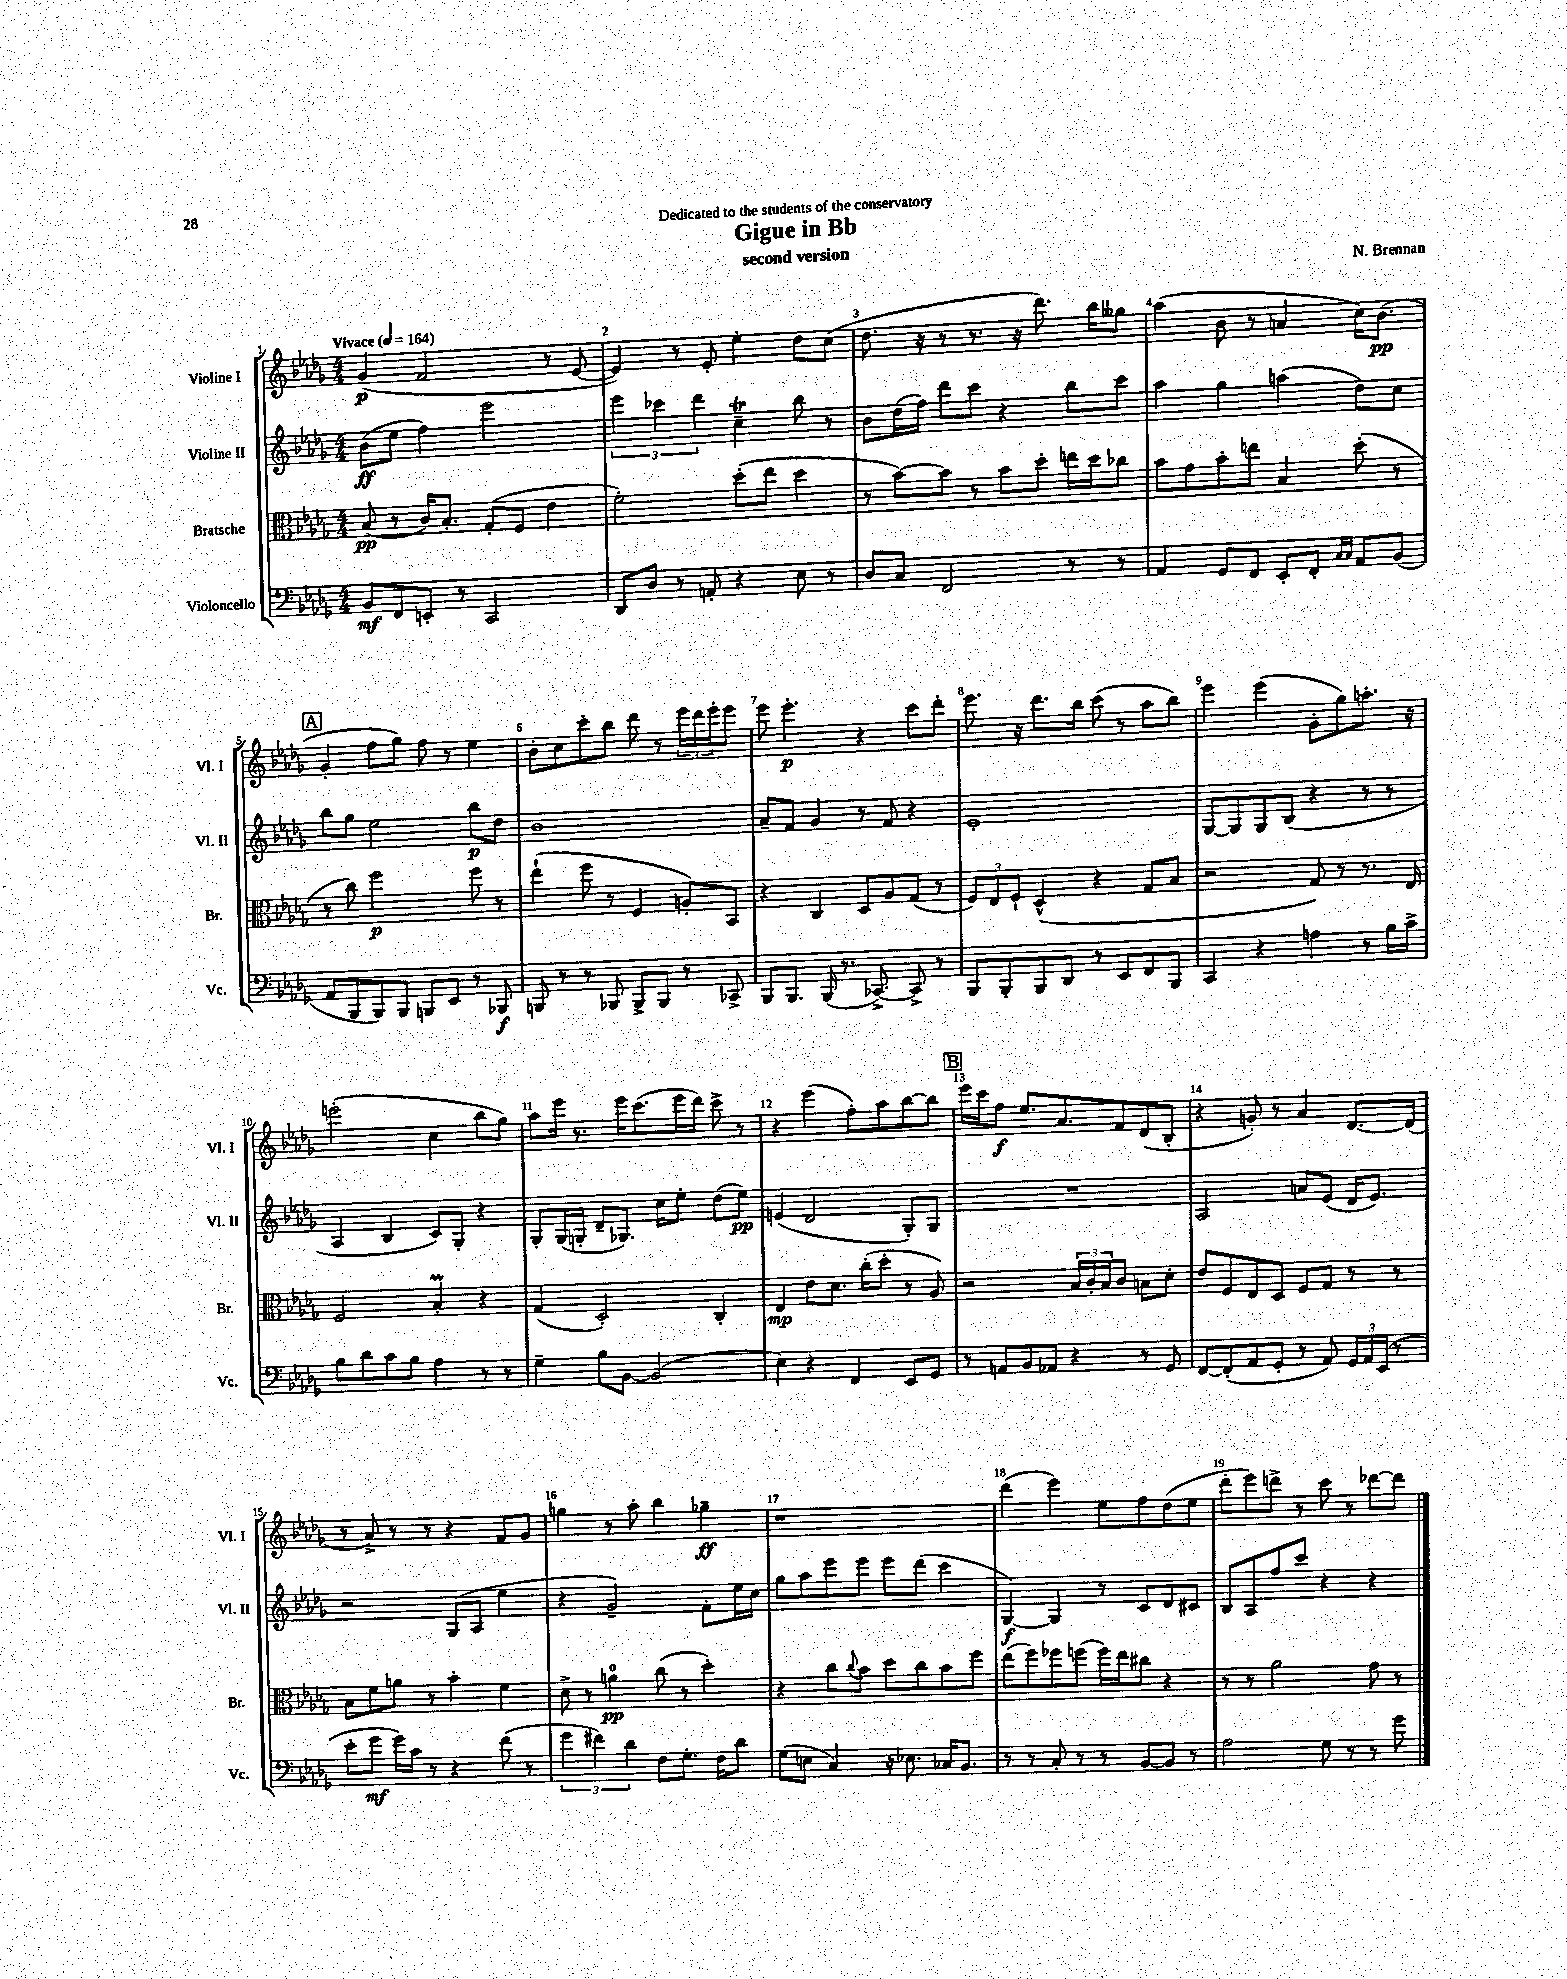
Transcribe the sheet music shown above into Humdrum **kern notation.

**kern	**kern	**kern	**kern
*staff4	*staff3	*staff2	*staff1
*clefF4	*clefC3	*clefG2	*clefG2
*k[b-e-a-d-g-]	*k[b-e-a-d-g-]	*k[b-e-a-d-g-]	*k[b-e-a-d-g-]
*M4/4	*M4/4	*M4/4	*M4/4
*MM164	*MM164	*MM164	*MM164
8BB-	(8B-	(8b-	(4g-
8FF	8r	8ee-	.
8EE'	16c)	4ff)	2f
.	8.B-'	.	.
8r	.	.	.
2CC	(8G-'	2eee-	.
.	8F	.	.
.	4e-	.	8r
.	.	.	[8e-
=	=	=	=
8DD-	2f')	6eee-	4e-])
8D-	.	.	.
.	.	6ccc-	.
8r	.	.	8r
.	.	6ddd-	.
8AA'	.	.	8e-'
4r	(8dd-'	4cc~	4ee-'
.	8ee-	.	.
8E-	4dd-	8bb-	8dd-
8r	.	8r	(8cc
=	=	=	=
8D-	8r	8b-	8.dd-
8C	[8b-)	(16dd-	.
.	.	16ff)	16r
2FF	8b-]	8ddd-	8r
.	8r	8ccc	8.r
.	8b-	4r	.
.	.	.	16r
.	8dd-'	.	8.ddd-)
8r	16ee	8bb-	.
.	16dd-	.	16bb-
8r	8cc-	8ccc	8gg--
=	=	=	=
4AA-	8b-	4aa-	(4aa-
.	8g-	.	.
8GG-	8b-'	4gg-	8b-
8FF	8ee	.	8r
8EE-'	4B-	(4aa	4a
8FF'	.	.	.
16qqC	.	.	.
16qqC	.	.	.
8AA-	(8dd-'	8dd-)	16cc)
.	.	.	(8.b-
(8BB-	8r	8cc	.
=	=	=	=
8AA-	8r	8bb-	4g-'
8BBB-	8cc)	8gg-	.
8BBB-)	2ff	2ee-	8ff
8BBB-	.	.	8gg-)
8BBB	.	.	8ff
8EE-	.	.	8r
8r	8ff	8bb-	4ee-
8BBB-	8r	8dd-	.
=	=	=	=
8BBB	(4ee-`	1b-	8b-'
8r	.	.	8cc
8r	8ff	.	8ccc'
8BBB-	8r	.	8bb-
8BBB-^	4F	.	8ddd-
8BBB-	.	.	8r
8r	8A')	.	24eee-
.	.	.	24ddd-
.	.	.	24eee-'
8CC-^	8BB-	.	8eee-
=	=	=	=
8BBB-	4r	8a-~	8eee-
8.BBB-	.	8f	4.eee-'
.	4C	4g-	.
(16BBB-	.	.	.
8.r	.	.	.
.	8D-	8r	4r
[8.CC-^)	.	.	.
.	8A-	8f	.
8CC-^]	(8G-	4r	8ccc
8r	8r	.	8ddd-'
=	=	=	=
8BBB-	12F)	1e-'	8.eee-
.	12E-	.	.
8BBB-'	.	.	.
.	12F`	.	.
.	.	.	16r
8BBB-	(4D-^^	.	8.ddd-
8DD-	.	.	.
.	.	.	16bb-
8r	4r	.	(8ccc
8EE-	.	.	8r
8FF	8G-	.	8aa-
8BBB-	8B-	.	8bb-)
=	=	=	=
4CC	2r	[8G-	4eee-
.	.	8G-]	.
4r	.	8G-	(4eee-
.	.	(8B-	.
4A	8G-)	4r	8g-'
.	8r	.	8gg-)
8r	8.r	8r	8.aa'
16B-	.	8r	.
16c^	16E-	.	16r
=	=	=	=
8B-	2F	4A-	(2eee'
8d-	.	.	.
8c	.	4B-	.
8B-	.	.	.
4A-	4B-'	8c)	4cc
.	.	8G-'	.
8r	4r	4r	8bb-
8r	.	.	8gg-)
=	=	=	=
4G-~	(4G-	8G-'	8aa-
.	.	(16G-	16eee-
.	.	16G'	8.r
8B-	2D-')	8d-~	.
[8BB-	.	8.G-)	16eee-
.	.	.	(8.ccc
(2BB-]	.	.	.
.	.	16cc	.
.	.	8ee-'	16eee-
.	.	.	16ddd-)
.	4C'	(8dd-	8ccc^
.	.	8ee-)	8r
=	=	=	=
4E-)	4E-	(4e	4r
4r	8e-	2d-	(4eee-
.	8.d-	.	.
4FF	.	.	8ff')
.	(16cc'	.	.
.	8dd-'	.	8aa-
8EE-	8r	8G-')	[8bb-
8GG-	8A-)	8G-	8bb-]
=	=	=	=
8r	2r	1r	16eee-
.	.	.	16ccc
8AA	.	.	8ff
8BB-	.	.	8.ee-
8AA-	.	.	.
.	.	.	8.a-
4r	24B-	.	.
.	24c'	.	.
.	24B-	.	.
.	8c	.	8f
8r	8B	.	(8d-
8GG-	8d-'	.	8B-'
=	=	=	=
[8FF	8e-	2A-	4r
(8FF']	8F	.	.
8AA-	8E-	.	8g')
8GG-'	8D-	.	8r
8r	8F	8a	4a-
8AA-)	8G-	(8e-	.
24GG-	8r	16d-	[8.d-
24AA-	.	.	.
.	.	8.e-)	.
(24EE-	.	.	.
8r	8r	.	.
.	.	.	(16d-]
=	=	=	=
8e-'	8B-	2r	8r
8g-	8f	.	8a-^)
16g-)	8a	.	8r
16c	.	.	.
8r	8r	.	8r
4r	4b-'	(8G-	4r
.	.	8A-	.
(8f	4f	4ee-	8f
8r	.	.	8g-
=	=	=	=
6g-	8d-^	4r	4gg
.	8r	.	.
6f#)	.	.	.
.	4a	2g-~)	8r
6d-	.	.	.
.	.	.	8aa-'
8F	(8cc	.	4bb-
8.G-'	8r	.	.
.	4dd-')	8f'	4gg-~
16F	.	.	.
8d-	.	16ee-	.
.	.	16cc	.
=	=	=	=
(8G-	4r	8gg-	1r
8E	.	8aa-	.
4C)	8cc	8eee-	.
.	8qqcc	.	.
.	8b-	8eee-	.
16r	8dd-	8eee-	.
8.E-	.	.	.
.	8cc	(8ddd-	.
16C-	8b-	4ccc	.
8.BB-	.	.	.
.	8ff	.	.
=	=	=	=
8r	(8ee-	[4G-)	(4ddd-
8r	8ff)	.	.
8C'	8ff-	4G-]	4eee-)
8r	(8ff	.	.
8r	16ff)	8r	8ee-
.	16ee-	.	.
[8BB-	8cc#	8c	8ff
8BB-]	4r	8d-	(8dd-
8r	.	8c#	8ee-
=	=	=	=
2A-	8r	8B-	8ddd-'
.	8r	8A-	8eee-)
.	2a-	8ff	8ddd^
.	.	8ccc	8r
8G-	.	4r	8ccc
8r	.	.	8r
8r	8g-	4r	[8ddd-
8g-	8r	.	8ddd-]
==	==	==	==
*-	*-	*-	*-
